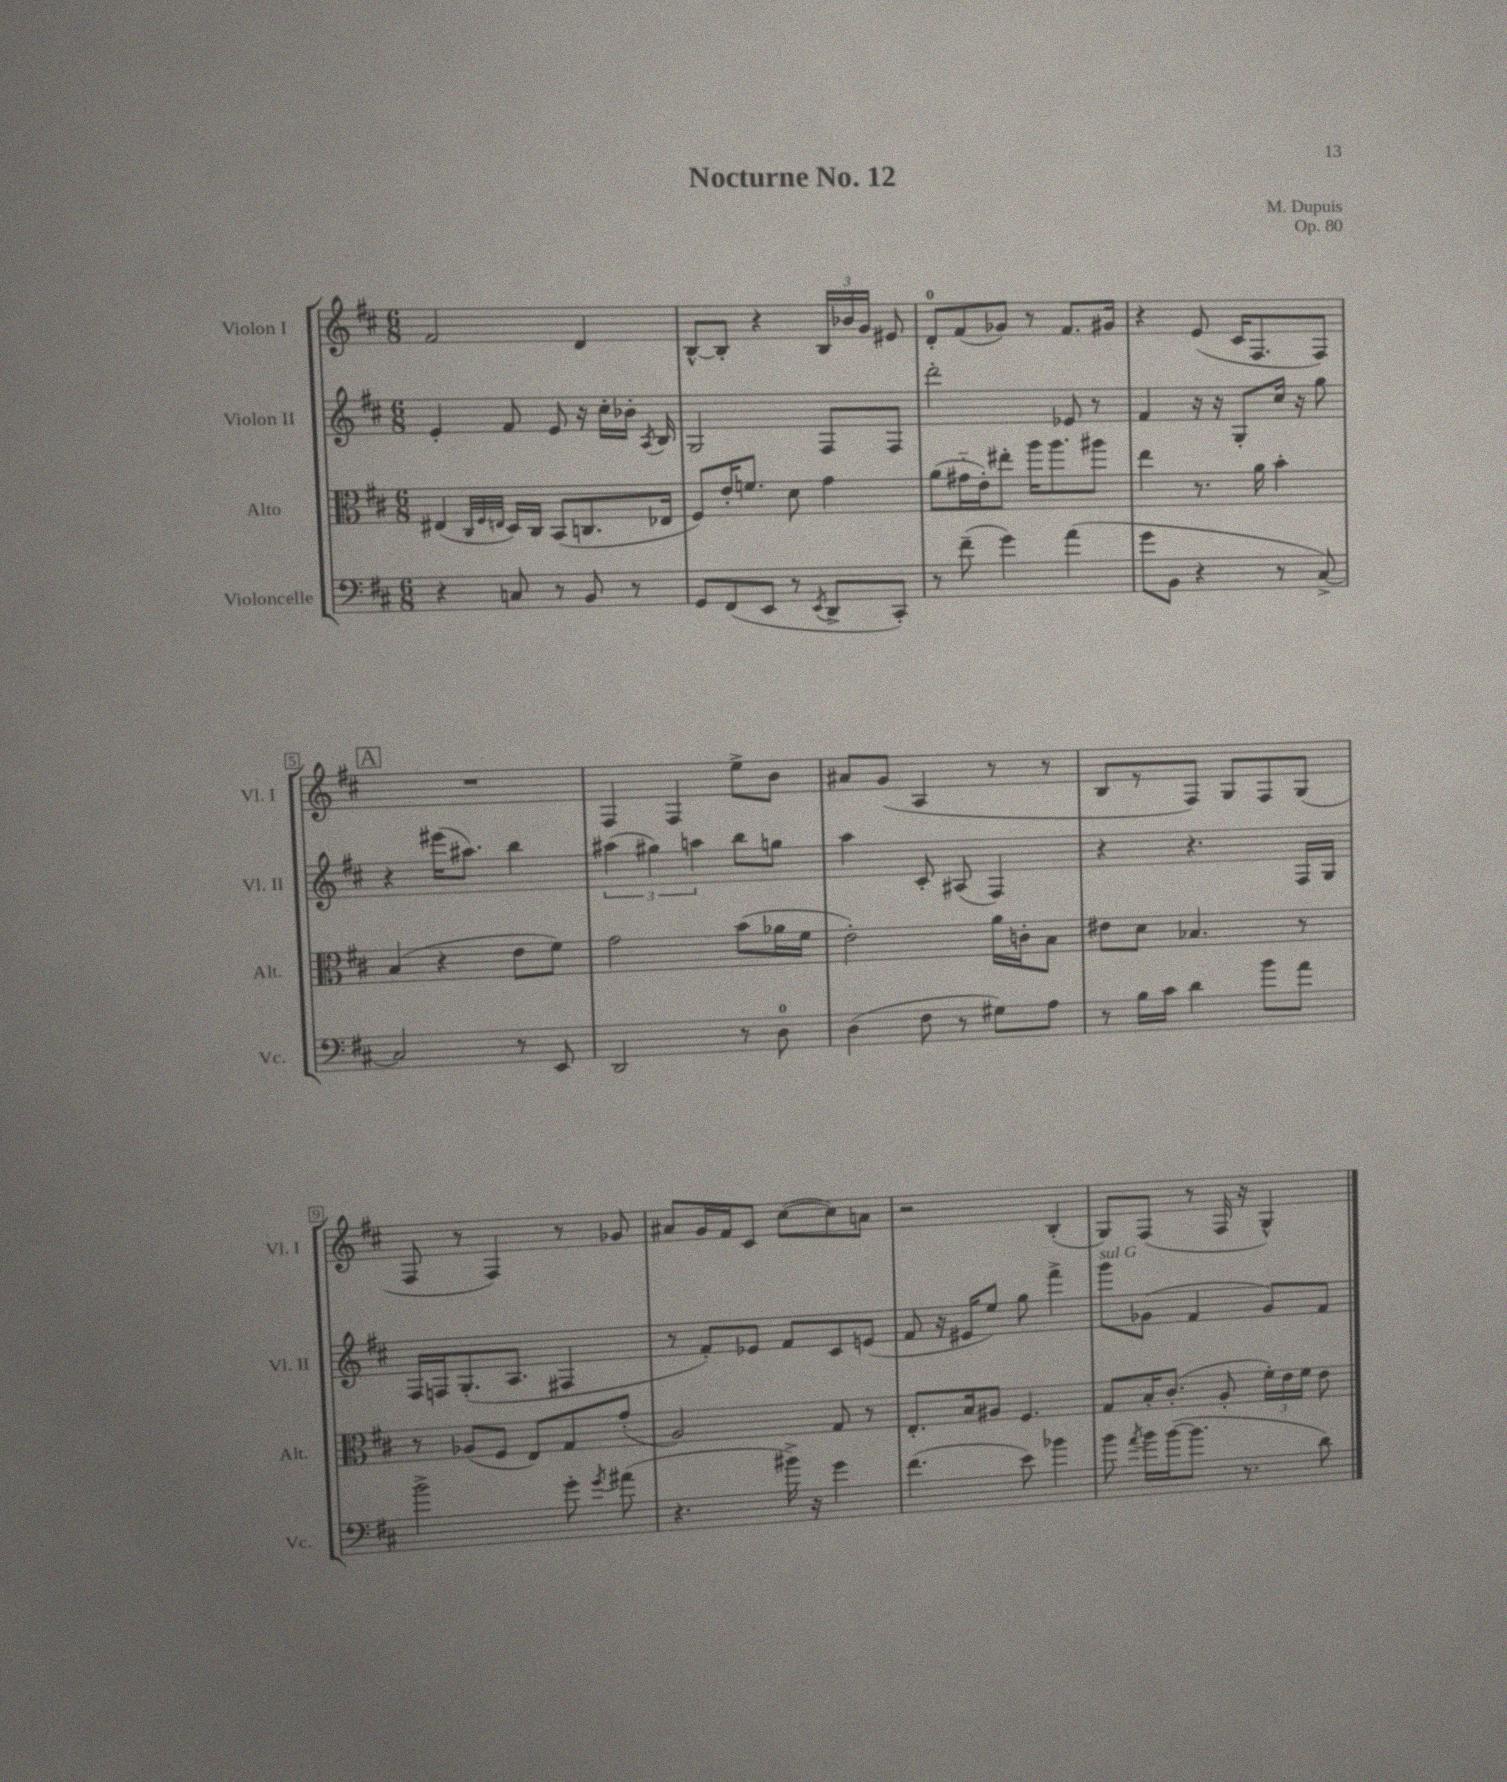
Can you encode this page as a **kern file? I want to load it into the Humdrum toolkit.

**kern	**kern	**kern	**kern
*staff4	*staff3	*staff2	*staff1
*clefF4	*clefC3	*clefG2	*clefG2
*k[f#c#]	*k[f#c#]	*k[f#c#]	*k[f#c#]
*M6/8	*M6/8	*M6/8	*M6/8
4r	(4E#	4e'	2f#
.	32qqC#	.	.
.	32qqF#	.	.
.	32qqE	.	.
8C	16D)	8f#	.
.	16C#	.	.
8r	(8BB	8e	.
8BB	8.C	16r	4d
.	.	16cc#'	.
8r	.	16b-'	.
.	.	8qA	.
.	16E-	16B	.
=	=	=	=
8GG	8F#)	2G	[8B^^
(8FF#	16e'	.	8B']
.	8.f	.	.
8EE	.	.	4r
8r	8d	.	.
8qEE	.	.	.
8DD^	4g	8F#	24B
.	.	.	24b-
.	.	.	24g
8CC#')	.	8F#	8e#
=	=	=	=
8r	(8a	2ddd'	8d'
(8f#~	16g#'~	.	(8f#
.	16e')	.	.
4g)	8ee#'	.	8g-)
.	16aa	.	8r
.	8.aa	.	.
(4a	.	8e-	8.f#
.	8aa#	8r	.
.	.	.	16g#
=	=	=	=
8g	4ee	4f#	4r
8BB	.	.	.
4r	8.r	16r	(8e
.	.	16r	.
.	.	8G'	16c#
.	16a	.	8.F#
8r	4b'	16cc#	.
.	.	16r	.
[8C#^)	.	8gg	8F#)
=	=	=	=
2C#]	(4B	4r	2.r
.	4r	(16eee#	.
.	.	8.aa#)	.
8r	8e	4bb	.
8EE	8f#)	.	.
=	=	=	=
2DD	2g	(6aa#	4F#
.	.	6gg#)	.
.	.	.	4F#
.	.	6aa	.
8r	(8b	8bb	8ee^
8D	16a-	8gg	8b
.	16f#	.	.
=	=	=	=
(4D	2e')	4aa	8a#
.	.	.	(8g
8F#	.	8c#'	4A
8r	.	(8A#	.
8G#)	16a	4F#)	8r
.	16c'	.	.
8A	8B	.	8r
=	=	=	=
8r	8e#	4r	8B
16B	8d	.	8r
16c#	.	.	.
4d	4.B-	4.r	8F#)
.	.	.	8G
8b	.	.	8F#
8a	8r	16F#	(8G
.	.	16G	.
=	=	=	=
2b^	8r	16F#	8F#
.	.	16F	.
.	(8A-	(8.G'	8r
.	8F#	.	4F#)
.	.	8.A	.
.	8E)	.	.
8g'	8G	4F#	8r
8qg	.	.	.
(8a#	(8g'	.	8g-
=	=	=	=
4.r	2A)	8r	8a#
.	.	8f#')	16g
.	.	.	16f#
.	.	8e-	8c#
16b#^)	.	8f#	([8cc#
16r	.	.	.
4g	8G	8c#	8cc#])
.	8r	(8e	8a
=	=	=	=
(4.f#	8.E'	8f#	2r
.	.	16r	.
.	16B	16e#	.
.	8A#	8ee)	.
8e)	4.F#	8gg	.
4b-	.	4fff#^	(4B'
=	=	=	=
8b	8G	8ggg	8G)
8qa	.	.	.
16b	16B'	(8g-	(8F#
([16b	(8.c#'	.	.
8.b]	.	4f#	8r
.	8A'	.	16F#
8.r	.	.	16r
.	24f#')	8g-)	4G^^)
.	24e	.	.
.	24f#	.	.
8d)	8e	8f#	.
==	==	==	==
*-	*-	*-	*-
